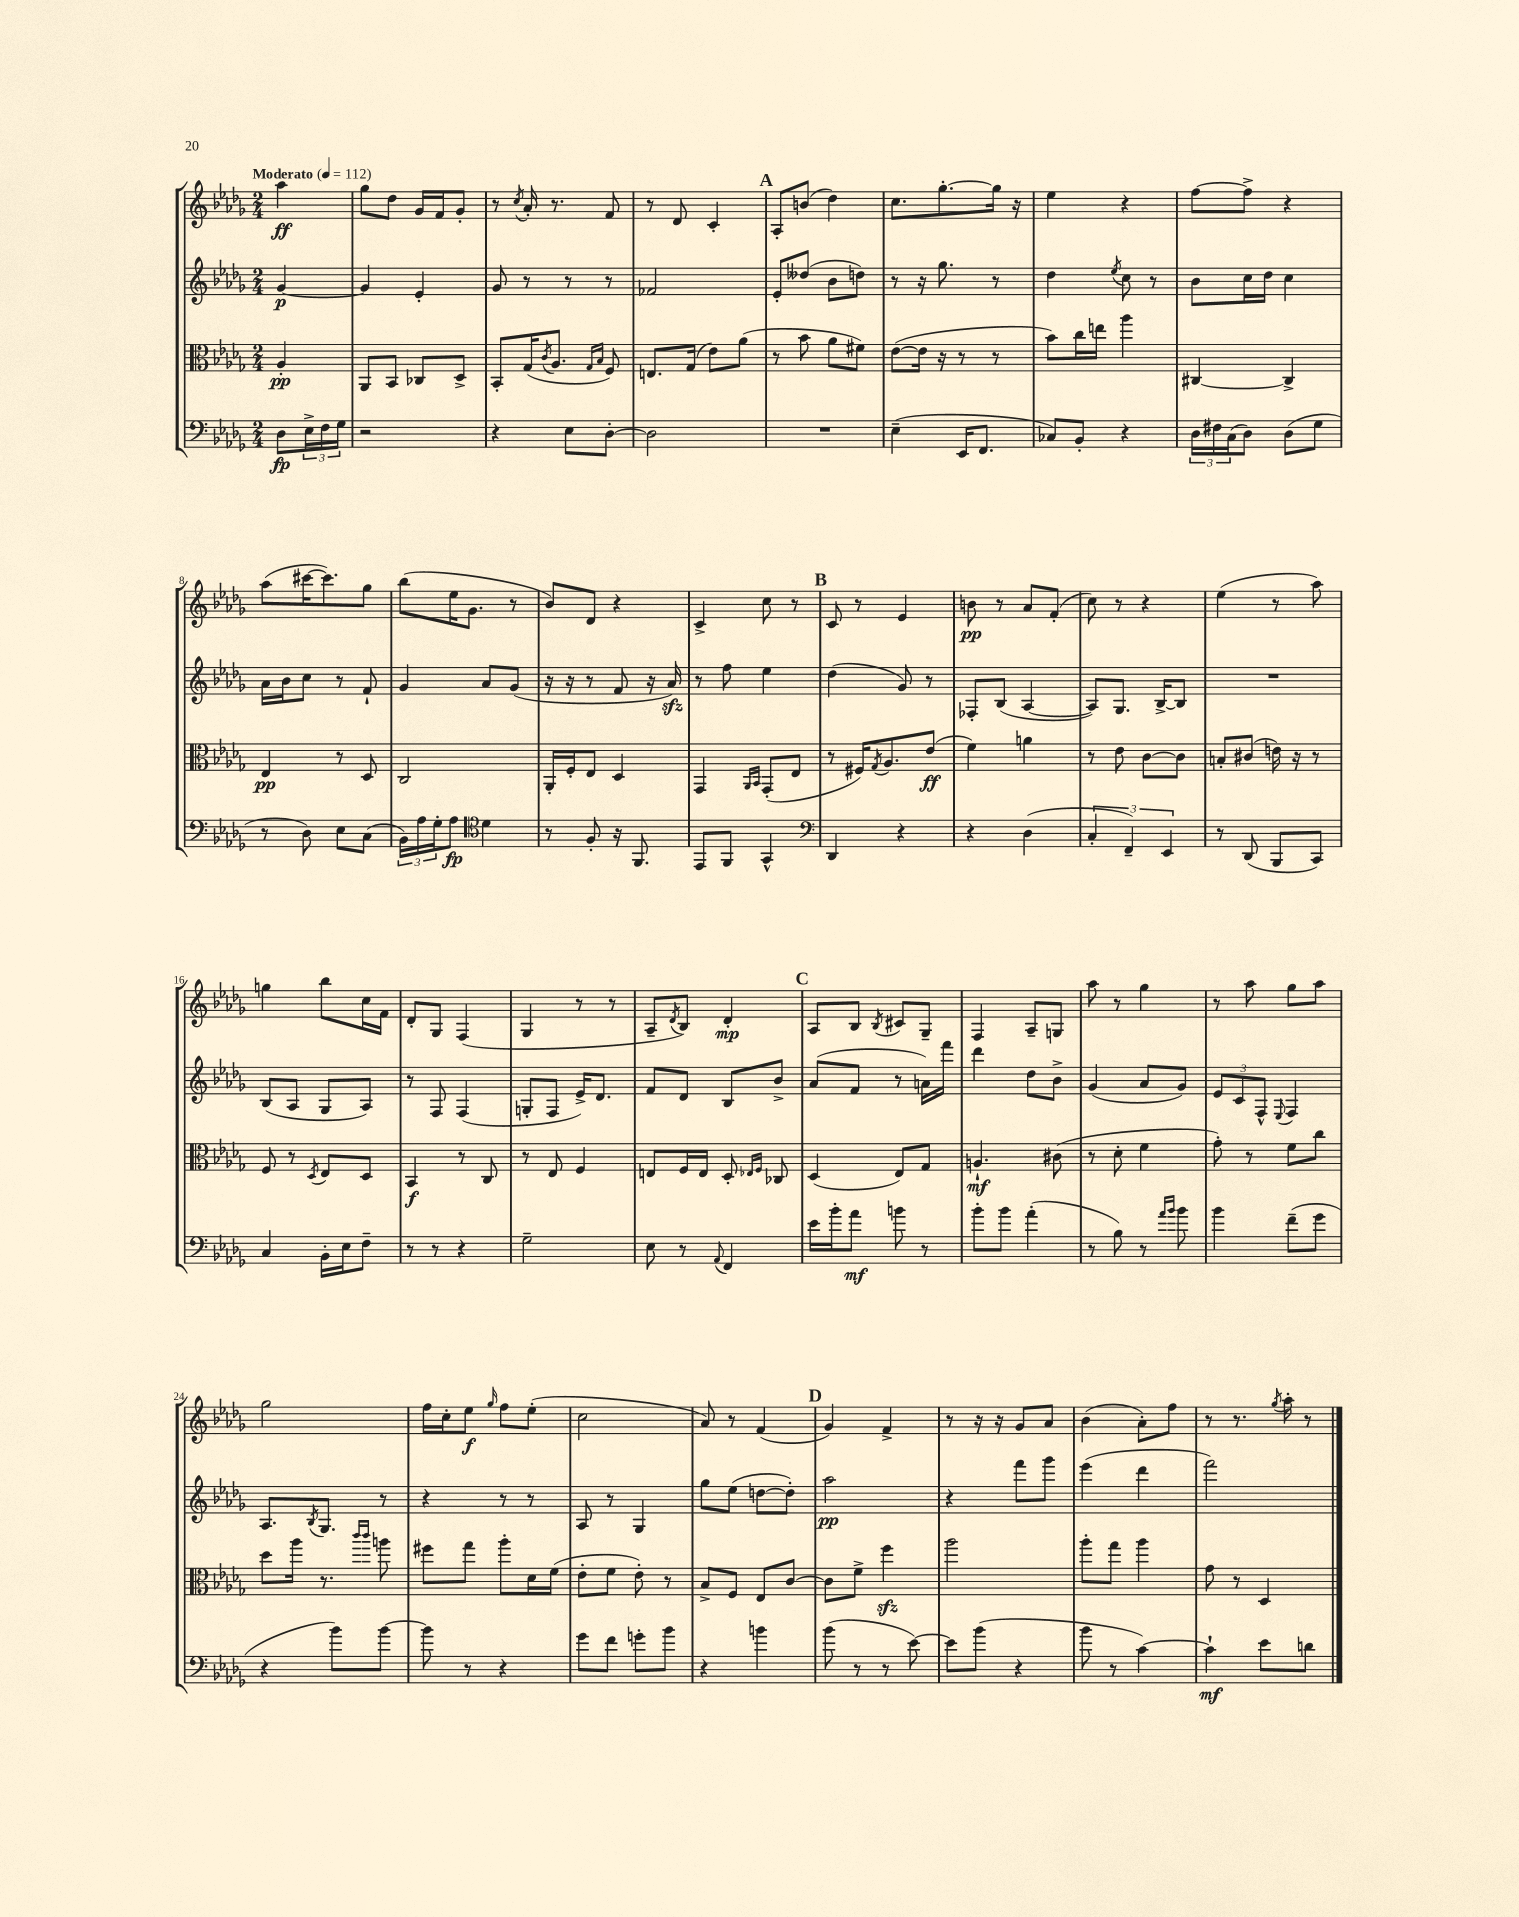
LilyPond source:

<<
\new StaffGroup <<
\new Staff = "s0" {
    \clef treble \key des \major \numericTimeSignature \time 2/4 \partial 4 \tempo "Moderato" 4 = 112
    aes''4\ff |
    ges''8 des''8 ges'16 f'16 ges'8-. |
    r8 \acciaccatura { c''8 } aes'16-. r8. f'8 |
    r8 des'8 c'4-. |
    \mark \markup { \bold "A" } aes8-. b'8( des''4) |
    c''8. ges''8.~-. ges''16 r16 |
    ees''4 r4 |
    f''8~ f''8-> r4 |
    aes''8( cis'''16~ cis'''8.) ges''8 |
    bes''8( ees''16 ges'8. r8 |
    bes'8) des'8 r4 |
    c'4-> c''8 r8 |
    \mark \markup { \bold "B" } c'8 r8 ees'4 |
    b'8\pp r8 aes'8 f'8-.( |
    c''8) r8 r4 |
    ees''4( r8 aes''8) |
    g''4 bes''8 c''16 f'16 |
    des'8-. ges8 f4( |
    ges4 r8 r8 |
    aes8-- \acciaccatura { des'8 } bes8) des'4-.\mp |
    \mark \markup { \bold "C" } aes8 bes8 \acciaccatura { bes8 } cis'8 ges8-- |
    f4 aes8-- g8 |
    aes''8 r8 ges''4 |
    r8 aes''8 ges''8 aes''8 |
    ges''2 |
    f''16 c''16-. ees''8\f \grace { ges''16 } f''8 ees''8-.( |
    c''2 |
    aes'8) r8 f'4( |
    \mark \markup { \bold "D" } ges'4) f'4-> |
    r8 r16 r16 ges'8 aes'8 |
    bes'4( aes'8-.) f''8 |
    r8 r8. \acciaccatura { ges''8 } aes''16-. r8 \bar "|." |
}
\new Staff = "s1" {
    \clef treble \key des \major \numericTimeSignature \time 2/4 \partial 4
    ges'4~\p |
    ges'4 ees'4-. |
    ges'8 r8 r8 r8 |
    fes'2 |
    \mark \markup { \bold "A" } ees'8-. deses''8( bes'8 d''8) |
    r8 r16 ges''8. r8 |
    des''4 \acciaccatura { ees''8 } c''8 r8 |
    bes'8 c''16 des''16 c''4 |
    aes'16 bes'16 c''8 r8 f'8-! |
    ges'4 aes'8 ges'8( |
    r16 r16 r8 f'8 r16 aes'16\sfz) |
    r8 f''8 ees''4 |
    \mark \markup { \bold "B" } des''4( ges'8) r8 |
    fes8-. bes8( aes4~ |
    aes8) ges8. bes16~-> bes8 |
    R2 |
    bes8( aes8 ges8 aes8) |
    r8 f8 f4( |
    g8-. f8 ees'16->) des'8. |
    f'8 des'8 bes8 bes'8-> |
    \mark \markup { \bold "C" } aes'8( f'8 r8 a'16) f'''16 |
    des'''4 des''8 bes'8-> |
    ges'4( aes'8 ges'8) |
    \tuplet 3/2 { ees'8 c'8 f8-^ } \appoggiatura { ees8 } f4 |
    aes8. \acciaccatura { bes8 } ges8. r8 |
    r4 r8 r8 |
    aes8 r8 ges4 |
    ges''8 ees''8( d''8~ d''8-.) |
    \mark \markup { \bold "D" } aes''2\pp |
    r4 f'''8 ges'''8 |
    ees'''4( des'''4 |
    f'''2) \bar "|." |
}
\new Staff = "s2" {
    \clef alto \key des \major \numericTimeSignature \time 2/4 \partial 4
    aes4-.\pp |
    aes,8 bes,8 ces8 des8-> |
    bes,8-. ges16( \acciaccatura { c'8 } aes8. \grace { ges16 bes16 } f8) |
    e8. ges16( ees'8) aes'8( |
    \mark \markup { \bold "A" } r8 bes'8 aes'8 fis'8) |
    ees'8~( ees'16 r16 r8 r8 |
    bes'8) c''16 e''16 aes''4 |
    cis4~ cis4-> |
    ees4\pp r8 des8 |
    c2 |
    aes,16-. f16-. ees8 des4 |
    ges,4 \grace { aes,16 bes,16 } ges,8-.( ees8 |
    \mark \markup { \bold "B" } r8 fis16) \acciaccatura { ges8 } aes8. ees'8\ff( |
    f'4) a'4 |
    r8 ees'8 c'8~ c'8 |
    b8-. cis'8( e'16) r16 r8 |
    f8 r8 \acciaccatura { des8 } ees8 des8 |
    bes,4\f r8 c8 |
    r8 ees8 f4 |
    e8 f16 e16 des8-. \grace { ees16 f16 } ces8 |
    \mark \markup { \bold "C" } des4( ees8) ges8 |
    a4.-!\mf cis'8( |
    r8 des'8-. f'4 |
    ges'8-.) r8 f'8 c''8 |
    des''8 aes''16 r8. \grace { c'''16 c'''16 } a''8 |
    fis''8 ges''8 aes''8-. des'16 f'16( |
    ees'8-. f'8 ees'8-.) r8 |
    bes8-> f8 ees8 c'8~ |
    \mark \markup { \bold "D" } c'8 f'8-> f''4\sfz |
    aes''2 |
    aes''8-. ges''8 aes''4 |
    ges'8 r8 des4 \bar "|." |
}
\new Staff = "s3" {
    \clef bass \key des \major \numericTimeSignature \time 2/4 \partial 4
    des8\fp \tuplet 3/2 { ees16-> f16 ges16 } |
    r2 |
    r4 ees8 des8~-. |
    des2 |
    \mark \markup { \bold "A" } R2 |
    ees4--( ees,16 f,8. |
    ces8) bes,8-. r4 |
    \tuplet 3/2 { des16 fis16 c16( } des8) des8( ges8 |
    r8 des8) ees8 c8( |
    \tuplet 3/2 { bes,16) aes16 ges16-. } aes8\fp \clef tenor des'4 |
    r8 f8-. r16 f,8. |
    ees,8 f,8 ges,4-^ |
    \mark \markup { \bold "B" } \clef bass des,4 r4 |
    r4 des4( |
    \tuplet 3/2 { c4-. f,4--) ees,4 } |
    r8 des,8( bes,,8 c,8) |
    c4 bes,16-. ees16 f8-- |
    r8 r8 r4 |
    ges2-- |
    ees8 r8 \appoggiatura { aes,8 } f,4 |
    \mark \markup { \bold "C" } ees'16 bes'16-. aes'8\mf b'8 r8 |
    bes'8-. bes'8 aes'4-.( |
    r8 bes8) r8 \grace { aes'16 bes'16 } bes'8 |
    bes'4 f'8--( ges'8 |
    r4 bes'8) bes'8~ |
    bes'8 r8 r4 |
    ges'8 f'8 g'8-. bes'8 |
    r4 b'4 |
    \mark \markup { \bold "D" } bes'8( r8 r8 ees'8~) |
    ees'8 bes'8( r4 |
    bes'8 r8 c'4~) |
    c'4-!\mf ees'8 d'8 \bar "|." |
}
>>
>>
